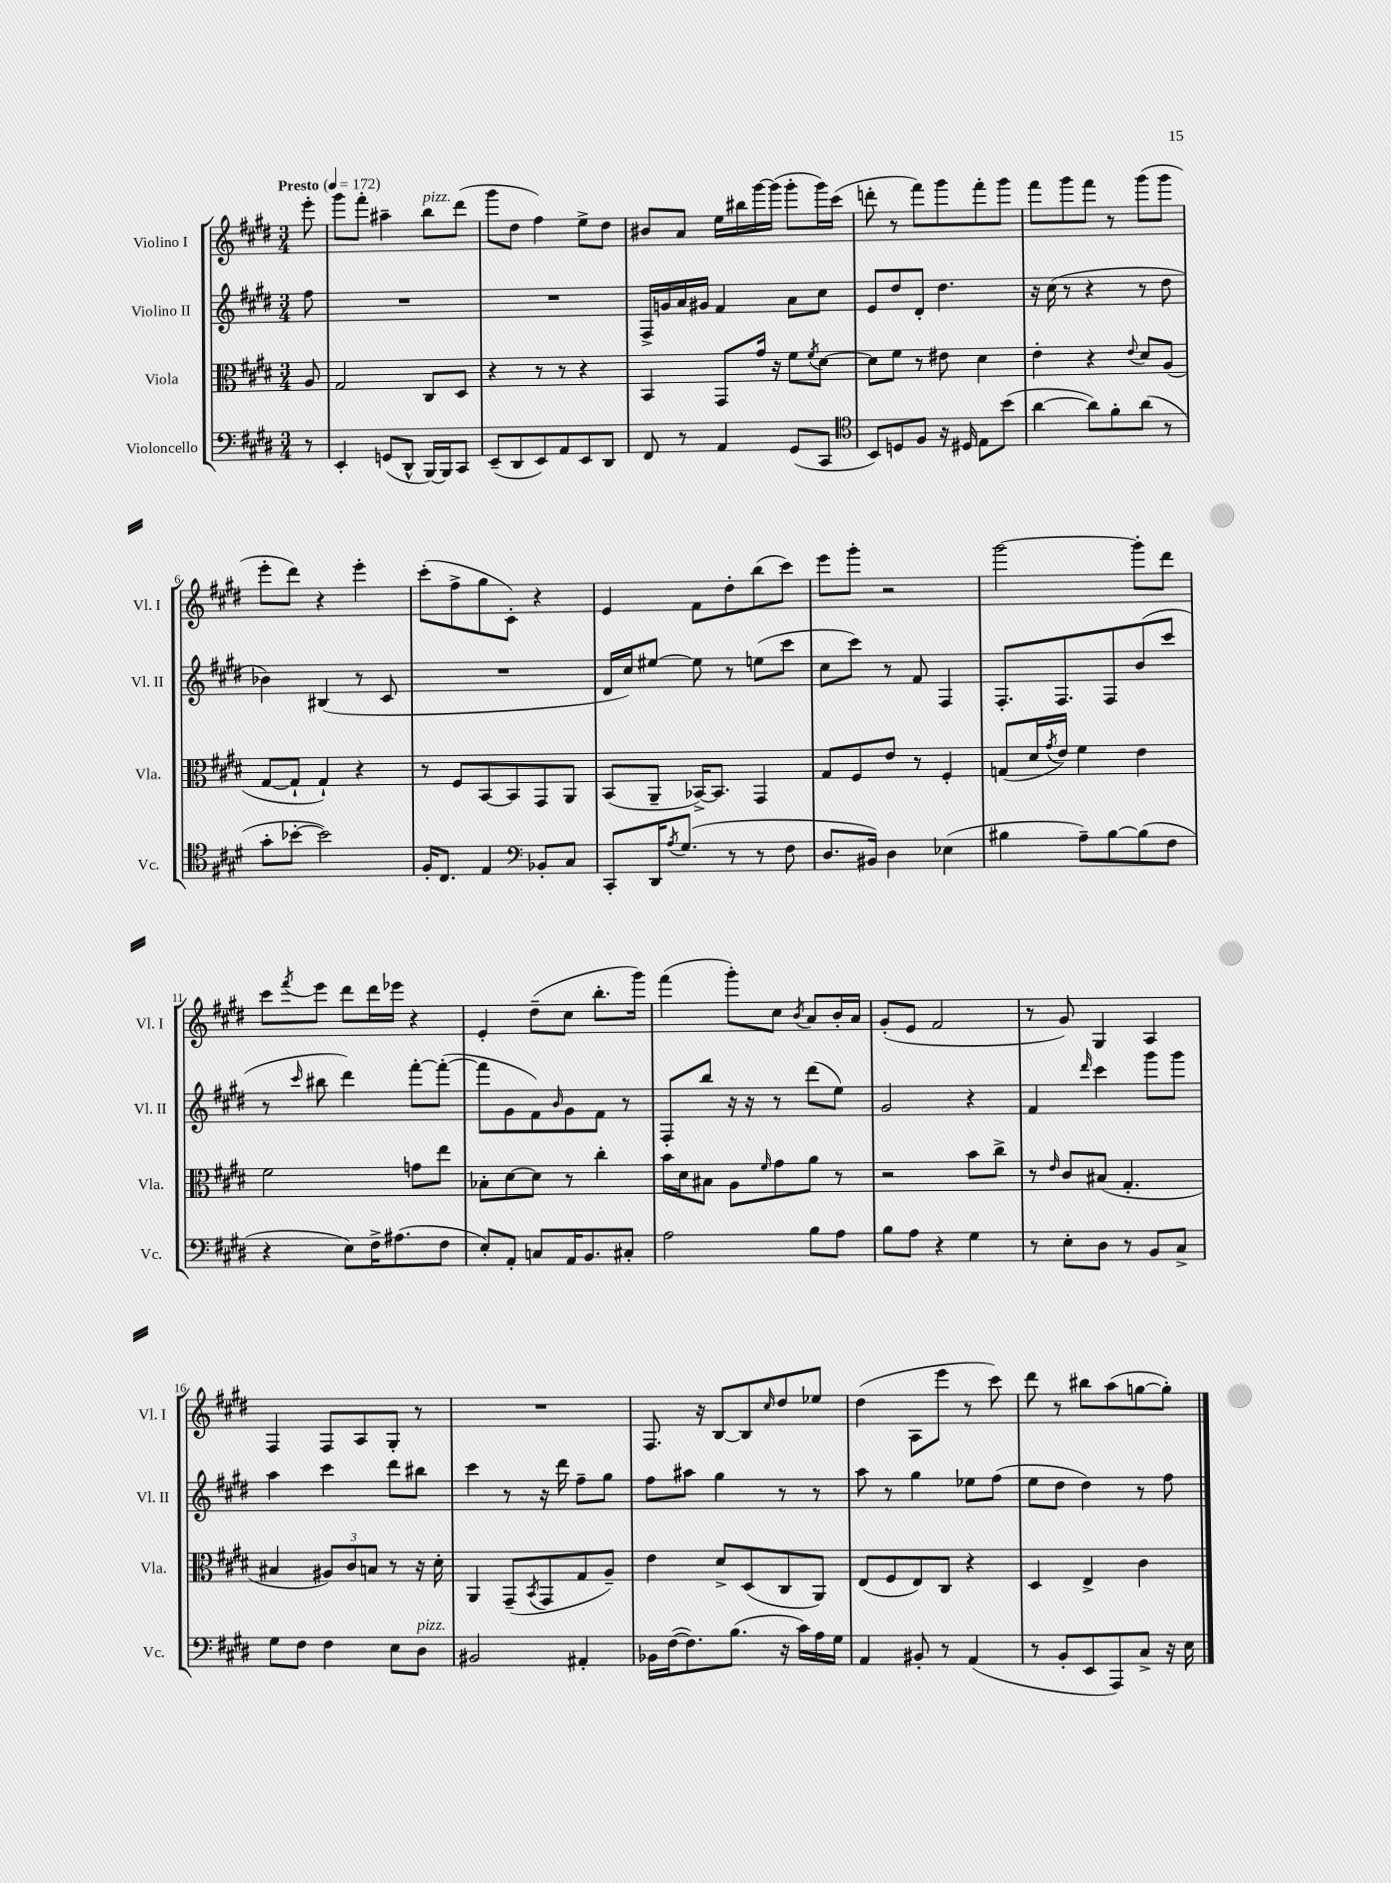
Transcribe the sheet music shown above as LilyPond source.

<<
\new StaffGroup <<
\new Staff = "s0" \with { instrumentName = "Violino I" shortInstrumentName = "Vl. I" } {
    \clef treble \key e \major \numericTimeSignature \time 3/4 \partial 8 \tempo "Presto" 4 = 172
    e'''8-. |
    gis'''8 fis'''8-. ais''4-- b''8^\markup { \italic "pizz." } dis'''8( |
    gis'''8 dis''8 fis''4) e''8-> dis''8 |
    bis'8 a'8 e''16 bis''16 gis'''16~ gis'''16( gis'''8-. gis'''16) cis'''16( |
    d'''8-. r8 fis'''8) gis'''8 fis'''8-. gis'''8 |
    fis'''8 gis'''8 fis'''8 r8 gis'''8( gis'''8 |
    e'''8-. dis'''8) r4 e'''4-. |
    cis'''8-.( fis''8-> gis''8 cis'8-.) r4 |
    e'4 fis'8 dis''8-. b''8( cis'''8) |
    e'''8 gis'''8-. r2 |
    gis'''2~ gis'''8-. dis'''8 |
    cis'''8 \acciaccatura { fis'''8 } e'''8 dis'''8 dis'''16 ees'''16 r4 |
    e'4-. dis''8--( cis''8 b''8.-. gis'''16) |
    fis'''4( gis'''8-.) cis''8 \acciaccatura { b'8 } a'8 b'16-. a'16 |
    gis'8-.( e'8 fis'2 |
    r8 gis'8) gis4 a4 |
    fis4 fis8 a8 gis8-. r8 |
    R2. |
    fis8. r16 b8~ b8 \grace { cis''16 } dis''8 ees''8 |
    dis''4( a8 e'''8 r8 cis'''8) |
    dis'''8 r8 bis''8 a''8( g''8~ g''8-.) \bar "|." |
}
\new Staff = "s1" \with { instrumentName = "Violino II" shortInstrumentName = "Vl. II" } {
    \clef treble \key e \major \numericTimeSignature \time 3/4 \partial 8
    fis''8 |
    R2. |
    R2. |
    fis16-> g'16 a'16 gis'16 fis'4 a'8 cis''8 |
    e'8 dis''8 dis'8-. dis''4. |
    r16 cis''16( r8 r4 r8 dis''8 |
    bes'4) bis4( r8 cis'8 |
    R2. |
    dis'16 cis''16) eis''8~ eis''8 r8 e''8( cis'''8 |
    cis''8 cis'''8) r8 fis'8 fis4 |
    fis8.-. fis8. fis8 b'8( cis'''8 |
    r8 \grace { cis'''16 } bis''8 dis'''4) fis'''8~-. fis'''8~-.( |
    fis'''8 gis'8 fis'8) \grace { b'16 } gis'8 fis'8 r8 |
    fis8-. b''8 r16 r16 r8 dis'''8( e''8) |
    gis'2 r4 |
    fis'4 \grace { dis'''16 } cis'''4 gis'''8 gis'''8 |
    a''4 cis'''4 dis'''8 bis''8 |
    cis'''4 r8 r16 dis'''16 fis''8-- gis''8 |
    fis''8 ais''8 gis''4 r8 r8 |
    a''8 r8 gis''4 ees''8 fis''8( |
    e''8 dis''8 dis''4) r8 fis''8 \bar "|." |
}
\new Staff = "s2" \with { instrumentName = "Viola" shortInstrumentName = "Vla." } {
    \clef alto \key e \major \numericTimeSignature \time 3/4 \partial 8
    a8 |
    gis2 cis8 dis8 |
    r4 r8 r8 r4 |
    b,4 gis,8 gis'16 r16 fis'8 \acciaccatura { fis'8 } dis'8~ |
    dis'8 fis'8 r8 eis'8 dis'4 |
    e'4-. r4 \appoggiatura { e'8 } dis'8 a8( |
    gis8~ gis8-! gis4-!) r4 |
    r8 fis8 b,8~ b,8 gis,8 a,8 |
    b,8( a,8-- bes,16~->) bes,8. gis,4 |
    gis8 fis8 e'8 r8 fis4-. |
    g8( dis'16 \acciaccatura { gis'8 } e'16) fis'4 e'4 |
    fis'2 g'8 e''8 |
    bes8-. dis'8~ dis'8 r8 cis''4-. |
    b'16 dis'16 bis8 a8 \grace { fis'16 } gis'8 a'8 r8 |
    r2 b'8 cis''8-> |
    r8 \grace { e'16 } cis'8 bis8( gis4.-. |
    bis4 \tuplet 3/2 { ais8) cis'8 b8 } r8 r16 dis'16-. |
    a,4 gis,8--( \acciaccatura { b,8 } gis,8 gis8 a8--) |
    e'4 dis'8-> dis8( cis8 a,8) |
    e8( fis8 e8) cis8 r4 |
    dis4 e4-> cis'4 \bar "|." |
}
\new Staff = "s3" \with { instrumentName = "Violoncello" shortInstrumentName = "Vc." } {
    \clef bass \key e \major \numericTimeSignature \time 3/4 \partial 8
    r8 |
    e,4-. g,8( dis,8-^ b,,16~) b,,16 cis,8 |
    e,8--( dis,8 e,8) a,8 e,8 dis,8 |
    fis,8 r8 a,4 gis,8( cis,8 |
    \clef tenor b,8) d8 fis8 r16 dis16 e8 b'8( |
    a'4~ a'8) fis'8-. a'8( r8 |
    gis'8-. bes'8~-. bes'2) |
    fis16-. cis8. e4 \clef bass bes,8-. cis8 |
    cis,8-. dis,16 \acciaccatura { a8 } gis8.( r8 r8 fis8 |
    dis8. bis,16) dis4 ees4( |
    bis4 a8--) bis8~ bis8( fis8 |
    r4 e8) fis16-> ais8.( fis8 |
    e8-.) a,8-. c8 a,16 b,8. cis8-. |
    a2 b8 a8 |
    b8 a8 r4 gis4 |
    r8 e8-. dis8 r8 b,8 cis8-> |
    gis8 fis8 fis4 e8 dis8^\markup { \italic "pizz." } |
    bis,2 ais,4-. |
    bes,16 fis16~( fis8.) b8.( r16 cis'16) a16 gis16 |
    a,4 bis,8-. r8 a,4( |
    r8 b,8-. e,8 a,,8) cis8-> r16 e16 \bar "|." |
}
>>
>>
